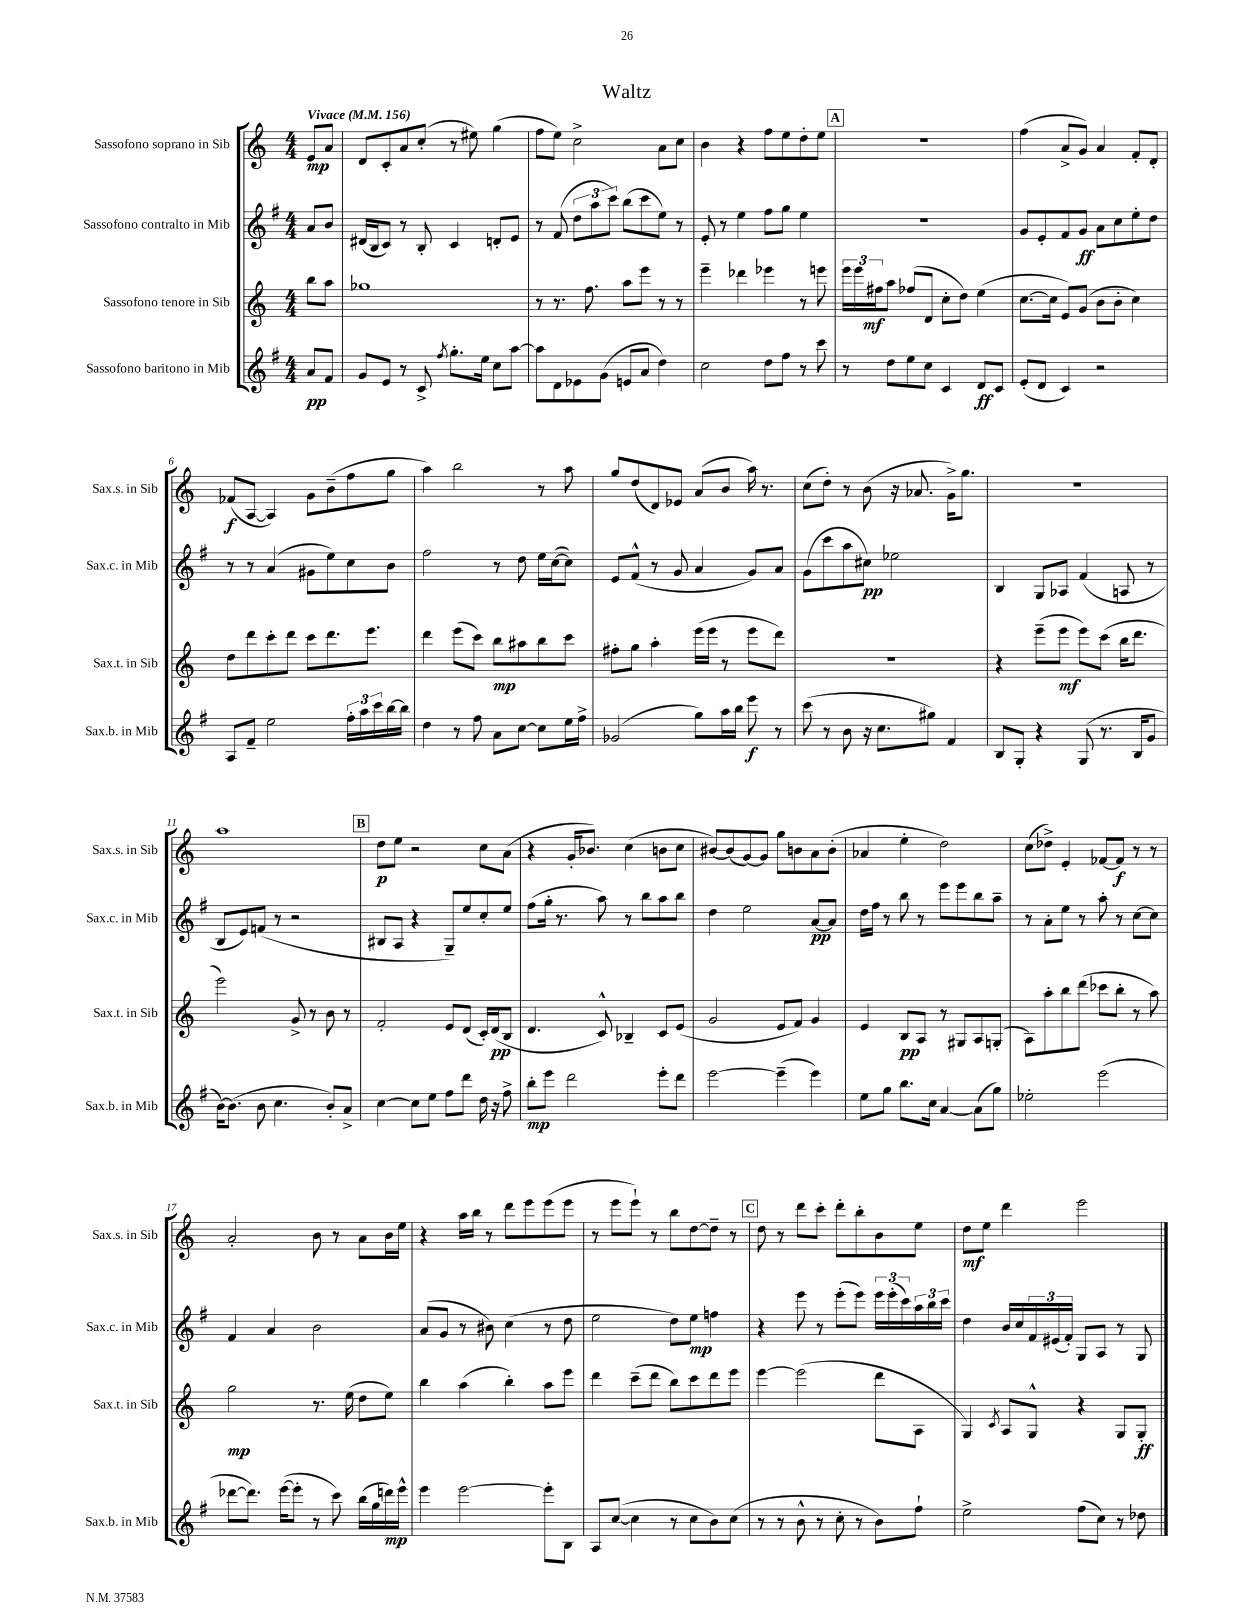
\header { title = "Waltz" }
<<
\new StaffGroup <<
\new Staff = "s0" \with { instrumentName = "Sassofono soprano in Sib" shortInstrumentName = "Sax.s. in Sib" } {
    \clef treble \key c \major \numericTimeSignature \time 4/4 \partial 4 \tempo "Vivace" 4 = 156
    e'8\mp a'8 |
    d'8 c'8-. a'8 c''8-.( r8 eis''8) g''4( |
    f''8 e''8) c''2-> a'8 c''8 |
    b'4 r4 f''8 e''8 d''8-. e''8 |
    \mark \markup { \box "A" } R1 |
    f''4( a'8-> g'8) a'4 f'8-. d'8-. |
    fes'8\f( a8~ a4) g'8 b'8--( f''8 g''8 |
    a''4) b''2 r8 a''8 |
    g''8 d''8( d'8) ees'8 a'8( b'8 a''16) r8. |
    c''8( d''8-.) r8 b'8( r16 aes'8. g'16->) g''8. |
    R1 |
    a''1 |
    \mark \markup { \box "B" } d''8\p e''8 r2 c''8 a'8( |
    r4 g'16-. bes'8.) c''4( b'8 c''8 |
    bis'8~) bis'8( g'8~) g'8 g''8 b'8 a'8 b'8-.( |
    aes'4 e''4-. d''2) |
    c''8( des''8->) e'4-. fes'8~ fes'8\f r8 r8 |
    a'2-. b'8 r8 a'8 b'16 e''16 |
    r4 a''16 b''16 r8 d'''8 e'''8 e'''8( e'''8 |
    r8 e'''8 e'''8-!) r8 b''8 d''8~ d''8-- r8 |
    \mark \markup { \box "C" } d''8 r8 d'''8 c'''8-. d'''8-. b''8-. b'8 e''8 |
    d''8\mf e''8 d'''4 e'''2 \bar "|." |
}
\new Staff = "s1" \with { instrumentName = "Sassofono contralto in Mib" shortInstrumentName = "Sax.c. in Mib" } {
    \clef treble \key g \major \numericTimeSignature \time 4/4 \partial 4
    a'8 b'8 |
    dis'16( b16 c'8) r8 b8-. c'4 d'8-. e'8 |
    r8 fis'8( \tuplet 3/2 { d''8 a''8 c'''8) } b''8( c'''8 e''8) r8 |
    e'8-. r8 e''4 fis''8 g''8 e''4 |
    \mark \markup { \box "A" } R1 |
    g'8 e'8-. fis'8 g'8\ff a'8 c''8 e''8-. d''8 |
    r8 r8 a'4( gis'8 e''8) c''8 b'8 |
    fis''2 r8 d''8 e''16 c''16~( c''8) |
    e'8 fis'8-^( r8 g'8 a'4 g'8) a'8 |
    g'8( c'''8 a''8 cis''8\pp) ees''2 |
    b4 g8 aes8 fis'4( a8 r8 |
    b8 e'8) f'8( r8 r2 |
    \mark \markup { \box "B" } bis8 a8 r4 g8--) e''8 c''8-. e''8 |
    fis''8( g''16-. r8. a''8) r8 b''8 a''8 b''8 |
    d''4 e''2 a'8~\pp a'8 |
    d''16 fis''16 r8 b''8 r8 e'''8 e'''8 b''8 a''8-- |
    r8 a'8-. e''8 r8 a''8-. r8 c''8~ c''8 |
    fis'4 a'4 b'2 |
    a'8( g'8 r8 bis'8) c''4( r8 d''8 |
    e''2 d''8) e''8\mp f''4 |
    \mark \markup { \box "C" } r4 e'''8 r8 e'''8-.( e'''8) \tuplet 3/2 { e'''16 e'''16-.( c'''16) } \tuplet 3/2 { a''16 b''16 c'''16 } |
    d''4 b'16 c''16 \tuplet 3/2 { fis'16 eis'16( fis'16-.) } g8 a8 r8 g8 \bar "|." |
}
\new Staff = "s2" \with { instrumentName = "Sassofono tenore in Sib" shortInstrumentName = "Sax.t. in Sib" } {
    \clef treble \key c \major \numericTimeSignature \time 4/4 \partial 4
    b''8 a''8 |
    ges''1 |
    r8 r8. f''8. a''8 e'''8 r8 r8 |
    e'''4-- des'''4 ees'''4 r8 e'''8 |
    \mark \markup { \box "A" } \tuplet 3/2 { e'''16 e'''16 fis''16\mf } a''8 fes''8( d'8 c''8-. d''8) e''4( |
    c''8.~ c''16 e'8) g'8( b'8 b'8-. c''4) |
    d''8 d'''8 c'''8-. d'''8 c'''8 d'''8. e'''8. |
    d'''4 e'''8( c'''8) b''8\mp ais''8 b''8 c'''8 |
    fis''8-. g''8 a''4-. e'''16( e'''16 r8 e'''8 d'''8) |
    R1 |
    r4 e'''8--( e'''8\mf e'''8) c'''8( b''16 d'''8. |
    e'''2) g'8-> r8 b'8 r8 |
    \mark \markup { \box "B" } f'2-. e'8 d'8( c'16-.) d'16\pp( b8 |
    d'4. c'8-^) bes4-- c'8 e'8( |
    g'2 e'8 f'8) g'4 |
    e'4 b8\pp a8 r8 gis8 a8 g8-.( |
    a8) a''8-. b''8 d'''8( ces'''8 b''8-. r8 a''8) |
    g''2\mp r8. e''16( d''8 e''8) |
    b''4 a''4( b''4-.) a''8 e'''8 |
    d'''4 c'''8--( d'''8 b''8) c'''8 d'''8 e'''8 |
    \mark \markup { \box "C" } e'''4~ e'''2( d'''8 a8 |
    g4) \acciaccatura { c'8 } a8 g8-^ r4 g8 g8-.\ff \bar "|." |
}
\new Staff = "s3" \with { instrumentName = "Sassofono baritono in Mib" shortInstrumentName = "Sax.b. in Mib" } {
    \clef treble \key g \major \numericTimeSignature \time 4/4 \partial 4
    a'8\pp fis'8 |
    g'8 e'8 r8 c'8-> \acciaccatura { fis''8 } g''8.-. e''16 c''8 a''8~ |
    a''8 d'8 ees'8 g'8( e'8 a'8 d''4) |
    c''2 d''8 fis''8 r8 c'''8 |
    \mark \markup { \box "A" } r8 d''8 e''8 c''8 c'4 d'8\ff c'8 |
    e'8-.( d'8 c'4) r2 |
    a8 fis'8-- e''2 \tuplet 3/2 { fis''16-. a''16 c'''16 } b''16~ b''16 |
    d''4 r8 fis''8 a'8 c''8~ c''8 e''16 fis''16-> |
    ges'2( g''8) a''16 b''16 e'''8\f r8 |
    c'''8( r8 b'8 r16 c''8. gis''8) fis'4 |
    b8 g8-. r4 g8( r8. b16 g'8 |
    b'16~) b'8.( b'8 c''4. b'8-.) a'8-> |
    \mark \markup { \box "B" } c''4~ c''8 e''8 fis''8 d'''8 d''16 r16 fis''8-> |
    b''8-.\mp e'''8 d'''2 e'''8-. d'''8 |
    e'''2~ e'''4--( e'''4) |
    e''8 g''8 b''8. c''16 a'4~ a'8( g''8) |
    ees''2-. e'''2( |
    des'''8~ des'''8.) e'''16~( e'''8-. r8 c'''8) b''16( g''16 d'''16\mp) e'''16-^ |
    e'''4 e'''2~ e'''8-. b8 |
    a8 c''8~( c''4 r8 c''8 b'8) c''8( |
    \mark \markup { \box "C" } r8 r8 b'8-^ r8 c''8-. r8 b'8) fis''8-! |
    e''2-> fis''8( c''8) r8 des''8 \bar "|." |
}
>>
>>
